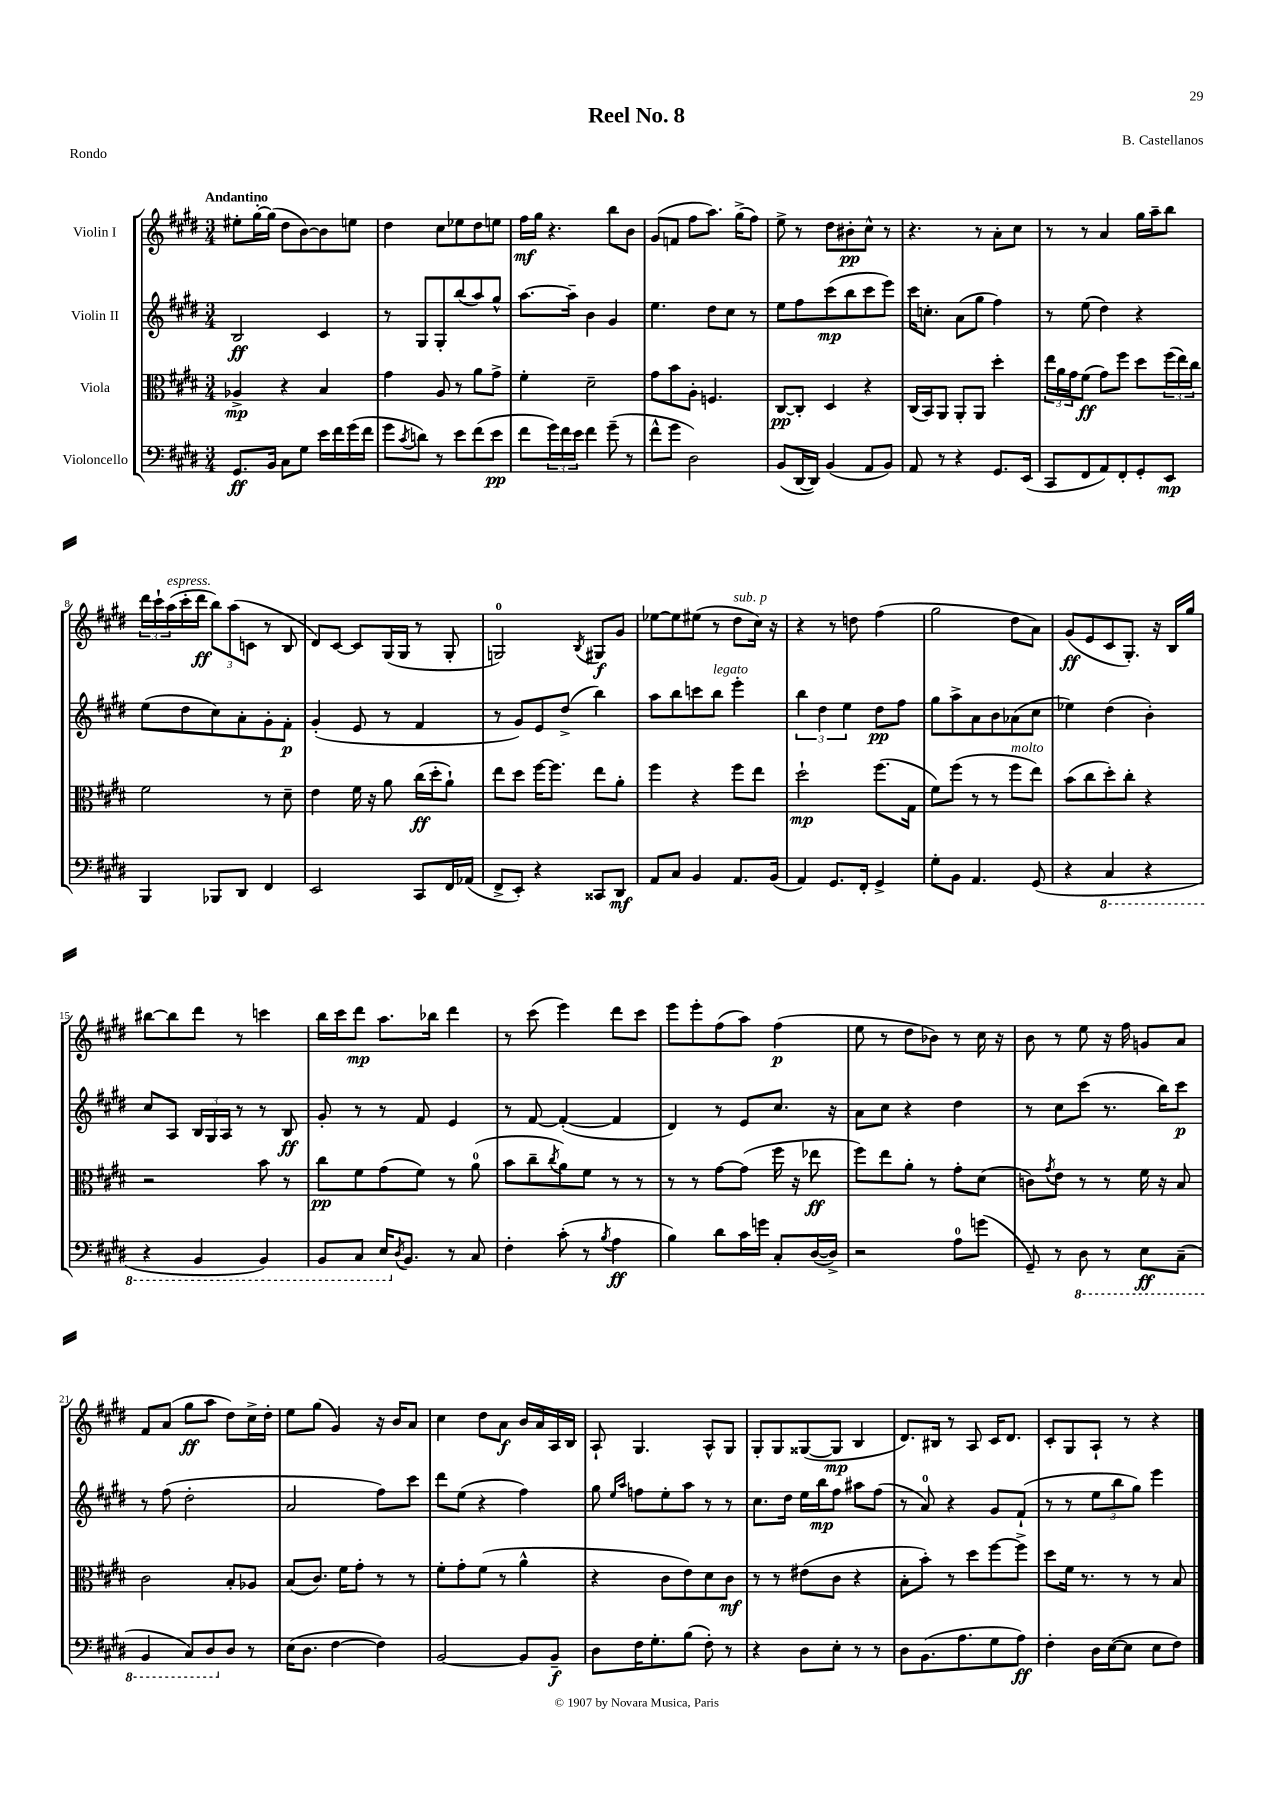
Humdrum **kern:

**kern	**dynam	**kern	**dynam	**kern	**dynam	**kern	**dynam
*part4	*part4	*part3	*part3	*part2	*part2	*part1	*part1
*staff4	*staff4	*staff3	*staff3	*staff2	*staff2	*staff1	*staff1
*I"Violoncello	*	*I"Viola	*	*I"Violin II	*	*I"Violin I	*
*clefF4	*	*clefC3	*	*clefG2	*	*clefG2	*
*k[f#c#g#d#]	*	*k[f#c#g#d#]	*	*k[f#c#g#d#]	*	*k[f#c#g#d#]	*
*M3/4	*	*M3/4	*	*M3/4	*	*M3/4	*
=1	=1	=1	=1	=1	=1	=1	=1
!	!	!	!	!	!	!LO:TX:a:B:t=Andantino	!
8.GG#/L	ff	4A-X^/	mp	2B/	ff	8ee#X'\L	.
.	.	.	.	.	.	[16gg#'\L	.
16BB/Jk	.	.	.	.	.	(16gg#\JJ]	.
8C#\L	.	4r	.	.	.	8dd#\L	.
8G#\J	.	.	.	.	.	[8b\)	.
16e\LL	.	4B/	.	4c#/	.	8b\]	.
16f#\	.	.	.	.	.	.	.
(16g#\	.	.	.	.	.	8een\J	.
16f#\JJ	.	.	.	.	.	.	.
=2	=2	=2	=2	=2	=2	=2	=2
8g#\L	.	4g#\	.	8r	.	4dd#\	.
8qc#/	.	.	.	.	.	.	.
8dn\J)	.	.	.	8G#/L	.	.	.
8r	.	8A/	.	8G#'/	.	8cc#\L	.
8e\L	.	8r	.	(8bb/	.	8ee-X\	.
(8f#\	.	8a\L	.	8aa/)	.	8dd#\	.
8e\J	pp	8g#^\J	.	8gg#^^/J	.	8een\J	.
=3	=3	=3	=3	=3	=3	=3	=3
8f#\L	.	4f#'\	.	[8.aa\L	.	16ff#\LL	mf
.	.	.	.	.	.	16gg#\JJ	.
24g#\L)	.	.	.	.	.	4.r	.
24f#\	.	.	.	.	.	.	.
.	.	.	.	16aa~\Jk]	.	.	.
24e\JJ	.	.	.	.	.	.	.
4f#\	.	2d#~\	.	4b\	.	.	.
(8g#~\	.	.	.	4g#/	.	8bb\L	.
8r	.	.	.	.	.	8b\J	.
=4	=4	=4	=4	=4	=4	=4	=4
8f#^^\L	.	8g#\L	.	4.ee\	.	(8g#/L	.
8g#\J	.	8b\	.	.	.	8fn/J	.
2D#\)	.	8A'\J	.	.	.	8ff#\L	.
.	.	4.Fn/	.	8dd#\L	.	8.aa\J)	.
.	.	.	.	8cc#\J	.	.	.
.	.	.	.	.	.	(16gg#^\KL	.
.	.	.	.	8r	.	8ff#\J)	.
=5	=5	=5	=5	=5	=5	=5	=5
(8BB/L	.	[8C#/L	pp	8ee\L	.	8ee^\	.
[16DD#/L	.	8C#'/J]	.	8ff#\	.	8r	.
16DD#/JJ])	.	.	.	.	.	.	.
(4BB/	.	4D#/	.	(8ccc#\	mp	8dd#\L	.
.	.	.	.	8bb\	.	8b#X'\	pp
8AA/L	.	4r	.	8ccc#\	.	8cc#^^\J	.
8BB/J)	.	.	.	8eee\J)	.	8r	.
=6	=6	=6	=6	=6	=6	=6	=6
8AA/	.	(16C#/LL	.	16ccc#\KL	.	4.r	.
.	.	16BB/J)	.	8.ccn'\J	.	.	.
8r	.	8AA/J	.	.	.	.	.
4r	.	8AA'/L	.	(8a\L	.	.	.
.	.	8AA/J	.	8gg#\J	.	8r	.
8.GG#/L	.	4dd#'\	.	4ff#\)	.	8a'\L	.
.	.	.	.	.	.	8cc#\J	.
(16EE/Jk	.	.	.	.	.	.	.
=7	=7	=7	=7	=7	=7	=7	=7
8CC#/L	.	24ee\LL	.	8r	.	8r	.
.	.	24a\	.	.	.	.	.
.	.	24g#\J	.	.	.	.	.
8FF#/	.	(8f#\J	ff	(8ee\	.	8r	.
8AA/)	.	8g#\L)	.	4dd#\)	.	4a/	.
8FF#'/	.	8ff#\J	.	.	.	.	.
8GG#'/	.	8dd#\L	.	4r	.	16gg#\LL	.
.	.	.	.	.	.	16aa~\J	.
8EE/J	mp	(24ff#\L	.	.	.	8bb\J	.
.	.	24ee\)	.	.	.	.	.
.	.	24cc#\JJ	.	.	.	.	.
!!LO:LB:g=z
=8	=8	=8	=8	=8	=8	=8	=8
4BBB/	.	2f#\	.	(8ee\L	.	24ddd#\LL	.
.	.	.	.	.	.	24ccc#`\	.
!	!	!	!	!	!	!LO:TX:a:i:t=espress.	!
.	.	.	.	.	.	(24aa\	.
.	.	.	.	8dd#\	.	16ccc#'\	.
.	.	.	.	.	.	16ddd#\JJ	ff
8BBB-X/L	.	.	.	8cc#\)	.	12bb\L)	.
.	.	.	.	.	.	(12aa\	.
8DD#/J	.	.	.	8a'\	.	.	.
.	.	.	.	.	.	12cn\J	.
4FF#/	.	8r	.	8g#'\	.	8r	.
.	.	8d#~\	.	8f#'\J	p	8B/	.
=9	=9	=9	=9	=9	=9	=9	=9
2EE/	.	4e\	.	(4g#'/	.	8d#/L)	.
.	.	.	.	.	.	[8c#/J	.
.	.	16f#\	.	8e/	.	8c#/L]	.
.	.	16r	.	.	.	.	.
.	.	8a\	.	8r	.	(16G#/L	.
.	.	.	.	.	.	16G#/JJ	.
8CC#/L	.	(16cc#\LL	ff	4f#/	.	8r	.
.	.	16dd#'\J	.	.	.	.	.
16FF#/L	.	8a`\J)	.	.	.	8G#'/	.
(16AA-X/JJ	.	.	.	.	.	.	.
=10	=10	=10	=10	=10	=10	=10	=10
8FF#^/L	.	8ee\L	.	8r	.	2Gn/)	.
8EE'/J)	.	8dd#\J	.	8g#/L)	.	.	.
4r	.	[16ff#\KL	.	8e/	.	.	.
.	.	8.ff#\J]	.	.	.	.	.
.	.	.	.	(8dd#^/J	.	.	.
.	.	.	.	.	.	8qB/	.
8CC##X/L	.	8ee\L	.	4bb\)	.	8G#X/L	f
8DD#/J	mf	8a'\J	.	.	.	8g#/J	.
=11	=11	=11	=11	=11	=11	=11	=11
8AA/L	.	4ff#\	.	8aa\L	.	[8ee-X\L	.
8C#/J	.	.	.	8bb\	.	8ee-\]	.
4BB/	.	4r	.	8cccn\	.	(8ee#X\J	.
!	!	!	!	!LO:TX:a:i:t=legato	!	!	!
.	.	.	.	8bb\J	.	8r	.
!	!	!	!	!	!	!LO:TX:a:i:t=sub. p	!
8.AA/L	.	8ff#\L	.	4eee'\	.	8dd#\L	.
.	.	8ee\J	.	.	.	16cc#\Jk)	.
(16BB/Jk	.	.	.	.	.	16r	.
=12	=12	=12	=12	=12	=12	=12	=12
4AA/)	.	2dd#`\	mp	6bb\	.	4r	.
.	.	.	.	6dd#\	.	.	.
8.GG#/L	.	.	.	.	.	8r	.
.	.	.	.	6ee\	.	.	.
.	.	.	.	.	.	8ddn\	.
16FF#'/Jk	.	.	.	.	.	.	.
4GG#^/	.	(8.ff#\L	.	8dd#\L	pp	(4ff#\	.
.	.	.	.	8ff#\J	.	.	.
.	.	16G#\Jk	.	.	.	.	.
=13	=13	=13	=13	=13	=13	=13	=13
8G#'\L	.	8f#\L)	.	8gg#\L	.	2gg#\	.
8BB\J	.	(8ff#\J	.	8aa^\	.	.	.
4.AA/	.	8r	.	8a\	.	.	.
.	.	8r	.	8b\	.	.	.
!	!	!LO:TX:a:i:t=molto	!	!	!	!	!
.	.	8ff#\L	.	(8a-X\	.	8dd#\L	.
(8GG#/	.	8ee\J)	.	8cc#\J	.	8a\J)	.
=14	=14	=14	=14	=14	=14	=14	=14
4r	.	(8b\L	.	4ee-X\)	.	(8g#/L	ff
.	.	8cc#\	.	.	.	8e/	.
*8ba	*	*	*	*	*	*	*
4CC#/	.	8dd#'\)	.	(4dd#\	.	8c#/	.
.	.	8cc#'\J	.	.	.	8.G#'/J)	.
4r	.	4r	.	4b'\)	.	.	.
.	.	.	.	.	.	16r	.
.	.	.	.	.	.	16B/LL	.
.	.	.	.	.	.	16gg#/JJ	.
!!LO:LB:g=z
=15	=15	=15	=15	=15	=15	=15	=15
4r	.	2r	.	8cc#/L	.	[8bb#X\L	.
.	.	.	.	8A/J	.	8bb#\]	.
4BBB/	.	.	.	24B/LL	.	8ddd#\J	.
.	.	.	.	24G#/	.	.	.
.	.	.	.	24A/JJ	.	.	.
.	.	.	.	8r	.	8r	.
4BBB/)	.	8b\	.	8r	.	4cccn\	.
.	.	8r	.	8B/	ff	.	.
=16	=16	=16	=16	=16	=16	=16	=16
8BBB/L	.	8cc#\L	pp	8g#'/	.	16bb\LL	.
.	.	.	.	.	.	16ccc#\J	.
8CC#/J	.	8f#\	.	8r	.	8ddd#\J	mp
16EE/KL	.	(8g#\	.	8r	.	8.aa\L	.
*X8ba	*	*	*	*	*	*	*
8qD#/	.	.	.	.	.	.	.
8.BB/J	.	.	.	.	.	.	.
.	.	8f#\J)	.	8f#/	.	.	.
.	.	.	.	.	.	16bb-X\Jk	.
8r	.	8r	.	4e/	.	4ddd#\	.
8C#/	.	(8a\	.	.	.	.	.
=17	=17	=17	=17	=17	=17	=17	=17
4F#'\	.	8b\L	.	8r	.	8r	.
.	.	8cc#~\	.	[8f#/	.	(8ccc#\	.
.	.	8qcc#/	.	.	.	.	.
(8c#'\	.	8a\)	.	(4f#'/_	.	4eee\)	.
8r	.	8f#\J	.	.	.	.	.
8qB/	.	.	.	.	.	.	.
4A\	ff	8r	.	4f#/]	.	8ddd#\L	.
.	.	8r	.	.	.	8ccc#\J	.
=18	=18	=18	=18	=18	=18	=18	=18
4B\)	.	8r	.	4d#/)	.	8eee\L	.
.	.	8r	.	.	.	8eee'\	.
8d#\L	.	[8g#\L	.	8r	.	(8ff#\	.
16c#\L	.	(8g#\J]	.	8e/L	.	8aa\J)	.
16gn\JJ	.	.	.	.	.	.	.
8C#'/L	.	16ff#\	.	8.cc#/J	.	(4ff#\	p
.	.	16r	.	.	.	.	.
([16D#/L	.	8ee-X\	ff	.	.	.	.
16D#^/JJ])	.	.	.	16r	.	.	.
=19	=19	=19	=19	=19	=19	=19	=19
2r	.	8ff#\L)	.	8a\L	.	8ee\	.
.	.	8ee\	.	8cc#\J	.	8r	.
.	.	8a'\J	.	4r	.	8dd#\L	.
.	.	8r	.	.	.	8b-X\J)	.
8A\L	.	8g#'\L	.	4dd#\	.	8r	.
(8gn\J	.	(8d#\J	.	.	.	16cc#\	.
.	.	.	.	.	.	16r	.
=20	=20	=20	=20	=20	=20	=20	=20
8GG#~/)	.	8cn\L)	.	8r	.	8b\	.
.	.	8qg#/	.	.	.	.	.
8r	.	8e\J	.	8cc#\L	.	8r	.
*8ba	*	*	*	*	*	*	*
8DD#\	.	8r	.	(8ccc#\J	.	8ee\	.
8r	.	8r	.	8.r	.	16r	.
.	.	.	.	.	.	16ff#\	.
8EE\L	ff	16f#\	.	.	.	8gn/L	.
.	.	16r	.	16bb\KL)	.	.	.
(8CC#~\J	.	8B/	.	8ccc#\J	p	8a/J	.
!!LO:LB:g=z
=21	=21	=21	=21	=21	=21	=21	=21
4BBB/	.	2c#\	.	8r	.	8f#/L	.
.	.	.	.	(8ff#\	.	(8a/J	.
8CC#/L)	.	.	.	2dd#'\	.	8gg#\L	ff
8DD#/	.	.	.	.	.	8aa\J	.
*X8ba	*	*	*	*	*	*	*
8D#/J	.	8B'/L	.	.	.	8dd#\L)	.
8r	.	8A-X/J	.	.	.	16cc#^\L	.
.	.	.	.	.	.	16dd#'\JJ	.
=22	=22	=22	=22	=22	=22	=22	=22
(16E\KL	.	(8B/L	.	2a/	.	8ee\L	.
8.D#\J	.	.	.	.	.	.	.
.	.	8.c#/J)	.	.	.	(8gg#\J	.
[4F#\	.	.	.	.	.	4g#/)	.
.	.	16f#\KL	.	.	.	.	.
.	.	8g#'\J	.	.	.	.	.
4F#\])	.	8r	.	8ff#\L)	.	16r	.
.	.	.	.	.	.	16b/KL	.
.	.	8r	.	8ccc#\J	.	8a/J	.
=23	=23	=23	=23	=23	=23	=23	=23
[2BB/	.	8f#'\L	.	8ddd#\L	.	4cc#\	.
.	.	8g#'\	.	(8ee\J	.	.	.
.	.	(8f#\J	.	4r	.	8dd#\L	.
.	.	8r	.	.	.	8a\J	f
8BB/L]	.	4a^^\	.	4ff#\)	.	16b/LL	.
.	.	.	.	.	.	16a/	.
8BB~/J	f	.	.	.	.	16A/	.
.	.	.	.	.	.	16B/JJ	.
=24	=24	=24	=24	=24	=24	=24	=24
8D#\L	.	4r	.	8gg#\	.	8A`/	.
.	.	.	.	16qqee/LL	.	.	.
.	.	.	.	16qqaa/JJ	.	.	.
16F#\K	.	.	.	8ffn\L	.	4.G#/	.
8.G#'\	.	.	.	.	.	.	.
.	.	8c#\L	.	8ee'\	.	.	.
(8B\J	.	8e\)	.	8aa\J	.	.	.
8F#'\)	.	8d#\	.	8r	.	8A^^/L	.
8r	.	8c#\J	mf	8r	.	8G#/J	.
=25	=25	=25	=25	=25	=25	=25	=25
4r	.	8r	.	8.cc#\L	.	8G#'/L	.
.	.	8r	.	.	.	8G#/	.
.	.	.	.	16dd#\Jk	.	.	.
8D#\L	.	(8e#X\L	.	16ee\LL	.	([8G##X/	.
.	.	.	.	16bb\J	mp	.	.
8E'\J	.	8c#\J	.	8ff#\J	.	8G##/J]	mp
8r	.	4r	.	8aa#X\L	.	4B/	.
8r	.	.	.	(8ff#\J	.	.	.
=26	=26	=26	=26	=26	=26	=26	=26
8D#\L	.	8B'\L	.	8r	.	8.d#/L)	.
(8.BB\	.	8b'\J)	.	8a/)	.	.	.
.	.	.	.	.	.	16B#X/Jk	.
.	.	8r	.	4r	.	8r	.
8.A\	.	.	.	.	.	.	.
.	.	8dd#\L	.	.	.	8A/	.
8G#\	.	[8ff#\	.	8g#/L	.	16c#/KL	.
.	.	.	.	.	.	8.d#/J	.
8A\J)	ff	8ff#^\J]	.	(8f#`/J	.	.	.
=27	=27	=27	=27	=27	=27	=27	=27
4F#'\	.	8dd#\L	.	8r	.	8c#'/L	.
.	.	16f#\Jk	.	8r	.	8G#/	.
.	.	8.r	.	.	.	.	.
16D#\LL	.	.	.	12ee\L	.	8A`/J	.
([16E\J	.	.	.	.	.	.	.
.	.	.	.	12bb\	.	.	.
8E\J]	.	8r	.	.	.	8r	.
.	.	.	.	12gg#\J)	.	.	.
8E\L	.	8r	.	4eee\	.	4r	.
8F#\J)	.	8B/	.	.	.	.	.
==	==	==	==	==	==	==	==
*-	*-	*-	*-	*-	*-	*-	*-
